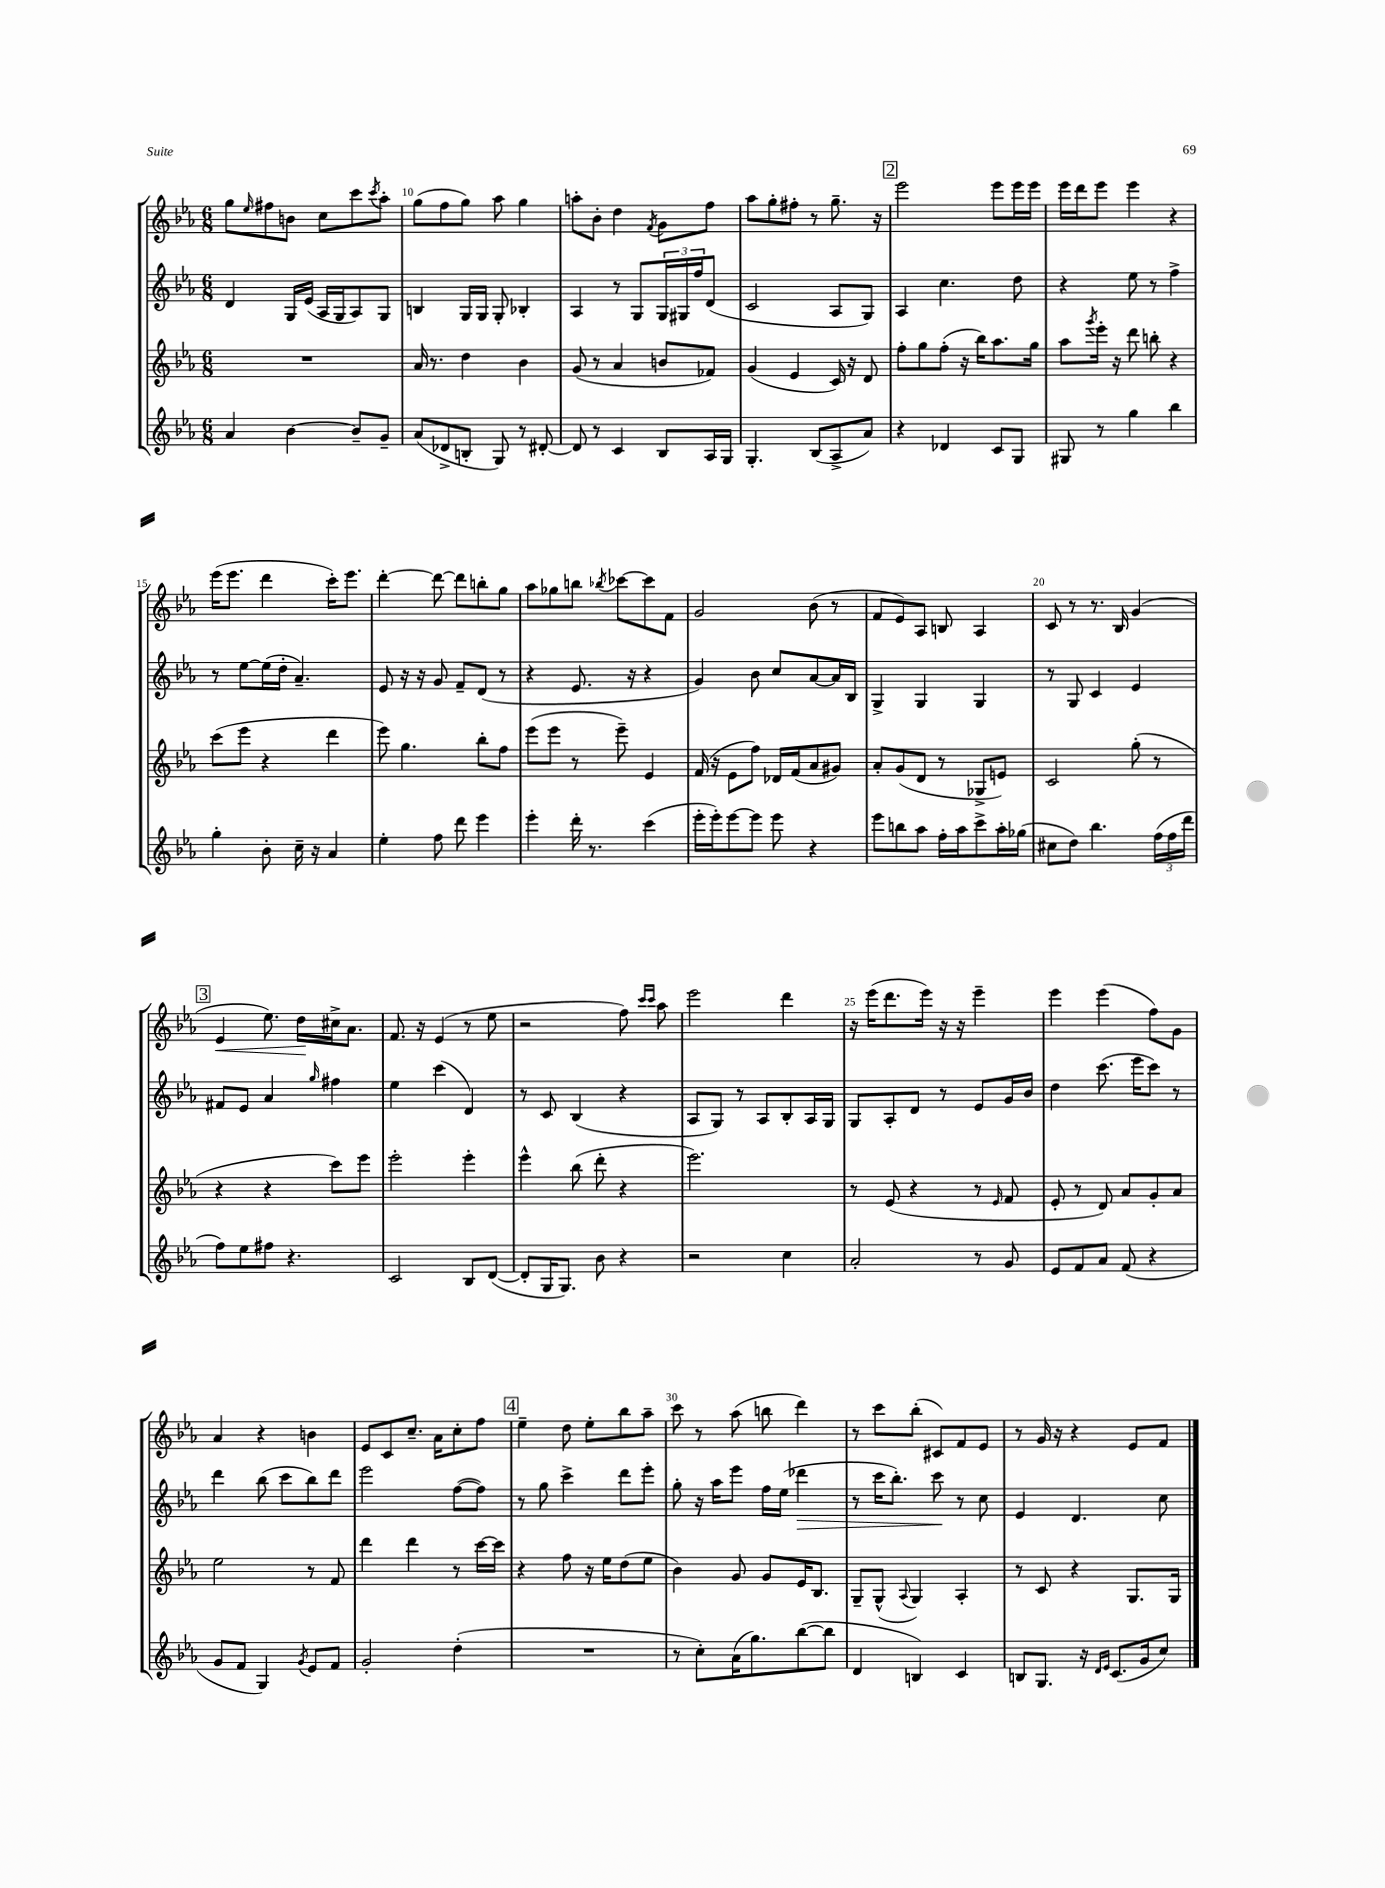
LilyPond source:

<<
\new StaffGroup <<
\new Staff = "s0" {
    \clef treble \key ees \major \numericTimeSignature \time 6/8
    g''8 \grace { ees''16 } fis''8 b'8 c''8 c'''8 \acciaccatura { c'''8 } aes''8-. |
    g''8( f''8 g''8) aes''8 g''4 |
    a''8-. bes'8-. d''4 \acciaccatura { f'8 } g'8 f''8 |
    aes''8 g''8-. fis''8-. r8 g''8.-- r16 |
    \mark \markup { \box "2" } ees'''2 ees'''8 ees'''16 ees'''16 |
    ees'''16 d'''16 ees'''8 ees'''4 r4 |
    ees'''16( ees'''8. d'''4 c'''16-.) ees'''8. |
    d'''4~-. d'''8~ d'''8 b''8-. g''8 |
    aes''8 ges''8 b''8 \acciaccatura { bes''8 } ces'''8~ ces'''8 f'8 |
    g'2 bes'8( r8 |
    f'8 ees'8) aes8 b8 aes4 |
    c'8 r8 r8. bes16 g'4( |
    \mark \markup { \box "3" } ees'4\< ees''8.) d''16\! cis''16-> aes'8. |
    f'8. r16 ees'4( r8 ees''8 |
    r2 f''8) \grace { c'''16 c'''16 } aes''8 |
    ees'''2 d'''4 |
    r16 ees'''16( d'''8. ees'''16) r16 r16 ees'''4-- |
    ees'''4 ees'''4( f''8) g'8 |
    aes'4 r4 b'4 |
    ees'8 c'8 c''8.-- aes'16 c''8-. f''8 |
    \mark \markup { \box "4" } ees''4-- d''8 ees''8-. bes''8 aes''8-- |
    c'''8 r8 aes''8( b''8 d'''4) |
    r8 c'''8 bes''8-.( cis'8) f'8 ees'8 |
    r8 g'16 r16 r4 ees'8 f'8 \bar "|." |
}
\new Staff = "s1" {
    \clef treble \key ees \major \numericTimeSignature \time 6/8
    d'4 g16 ees'16( aes16 g16 aes8) g8 |
    b4 g16 g16 g8-. bes4-. |
    aes4 r8 g8 \tuplet 3/2 { g16 gis16 f''16 } d'8( |
    c'2 aes8 g8) |
    \mark \markup { \box "2" } aes4 c''4. d''8 |
    r4 ees''8 r8 f''4-> |
    r8 ees''8~ ees''16( d''16-. aes'4.--) |
    ees'8 r16 r16 g'8 f'8-- d'8( r8 |
    r4 ees'8. r16 r4 |
    g'4) bes'8 c''8 aes'8~ aes'16 bes16 |
    g4-> g4 g4 |
    r8 g8 c'4 ees'4 |
    \mark \markup { \box "3" } fis'8 ees'8 aes'4 \grace { g''16 } fis''4 |
    ees''4 c'''4( d'4) |
    r8 c'8 bes4( r4 |
    aes8 g8) r8 aes8 bes8-. aes16 g16 |
    g8 aes8-. d'8 r8 ees'8 g'16 bes'16 |
    d''4 c'''8.( ees'''16 c'''8) r8 |
    d'''4 bes''8( c'''8 bes''8) d'''8 |
    ees'''2 f''8~( f''8) |
    \mark \markup { \box "4" } r8 g''8 c'''4-> d'''8 ees'''8-. |
    g''8-. r16 aes''16 ees'''8 f''16 ees''16( des'''4\> |
    r8 c'''16 bes''8.-.) c'''8\! r8 c''8 |
    ees'4 d'4. c''8 \bar "|." |
}
\new Staff = "s2" {
    \clef treble \key ees \major \numericTimeSignature \time 6/8
    R2. |
    aes'16 r8. d''4 bes'4 |
    g'8( r8 aes'4 b'8 fes'8) |
    g'4( ees'4 c'16) r16 d'8 |
    \mark \markup { \box "2" } f''8-. g''8 f''8-.( r16 bes''16) aes''8. g''16 |
    aes''8 \acciaccatura { g'''8 } ees'''16-. r16 d'''8 b''8-. r4 |
    c'''8( ees'''8 r4 d'''4 |
    ees'''8) g''4. bes''8-. f''8 |
    ees'''8( ees'''8 r8 ees'''8--) ees'4 |
    f'16( r16 ees'8 f''8) des'16 f'16( aes'8 gis'8) |
    aes'8-. g'8( d'8 r8 ges8-> e'8) |
    c'2 g''8-.( r8 |
    \mark \markup { \box "3" } r4 r4 c'''8) ees'''8 |
    ees'''2-. ees'''4-. |
    ees'''4-^ bes''8( d'''8-. r4 |
    ees'''2.) |
    r8 ees'8( r4 r8 \grace { ees'16 } f'8 |
    ees'8-. r8 d'8) aes'8 g'8-. aes'8 |
    ees''2 r8 f'8 |
    d'''4 d'''4 r8 c'''16~ c'''16 |
    \mark \markup { \box "4" } r4 f''8 r16 ees''16 d''8( ees''8 |
    bes'4) g'8 g'8 ees'16 bes8. |
    g8-- g8-^( \appoggiatura { aes8 } g4) aes4-. |
    r8 c'8 r4 g8. g16 \bar "|." |
}
\new Staff = "s3" {
    \clef treble \key ees \major \numericTimeSignature \time 6/8
    aes'4 bes'4~ bes'8-- g'8-- |
    aes'8( des'8-> b8-. g8) r8 dis'8~-. |
    dis'8 r8 c'4 bes8 aes16 g16 |
    g4.-. bes8( aes8-> aes'8) |
    \mark \markup { \box "2" } r4 des'4 c'8 g8 |
    gis8 r8 g''4 bes''4 |
    g''4-. bes'8-. c''16-- r16 aes'4 |
    ees''4-. f''8 d'''8 ees'''4 |
    ees'''4-. d'''16-. r8. c'''4( |
    ees'''16-. ees'''16-.) ees'''8~ ees'''8 ees'''8 r4 |
    ees'''8 b''8 aes''8 f''16-. aes''16 c'''8-> aes''16-. ges''16( |
    cis''8 d''8) bes''4. \tuplet 3/2 { f''16( f''16 d'''16 } |
    \mark \markup { \box "3" } f''8) ees''8 fis''8 r4. |
    c'2 bes8 d'8~( |
    d'8-. g16 g8.) bes'8 r4 |
    r2 c''4 |
    aes'2-. r8 g'8 |
    ees'8 f'8 aes'8 f'8( r4 |
    g'8 f'8 g4) \acciaccatura { g'8 } ees'8 f'8 |
    g'2-. d''4-.( |
    \mark \markup { \box "4" } R2. |
    r8 c''8-.) aes'16( g''8.) bes''8~( bes''8 |
    d'4 b4) c'4 |
    b8 g8. r16 \grace { d'16 ees'16 } c'8.( g'16 c''8) \bar "|." |
}
>>
>>
\layout { \context { \Score currentBarNumber = #9 \override BarNumber.break-visibility = ##(#f #t #t) barNumberVisibility = #(every-nth-bar-number-visible 5) } }
